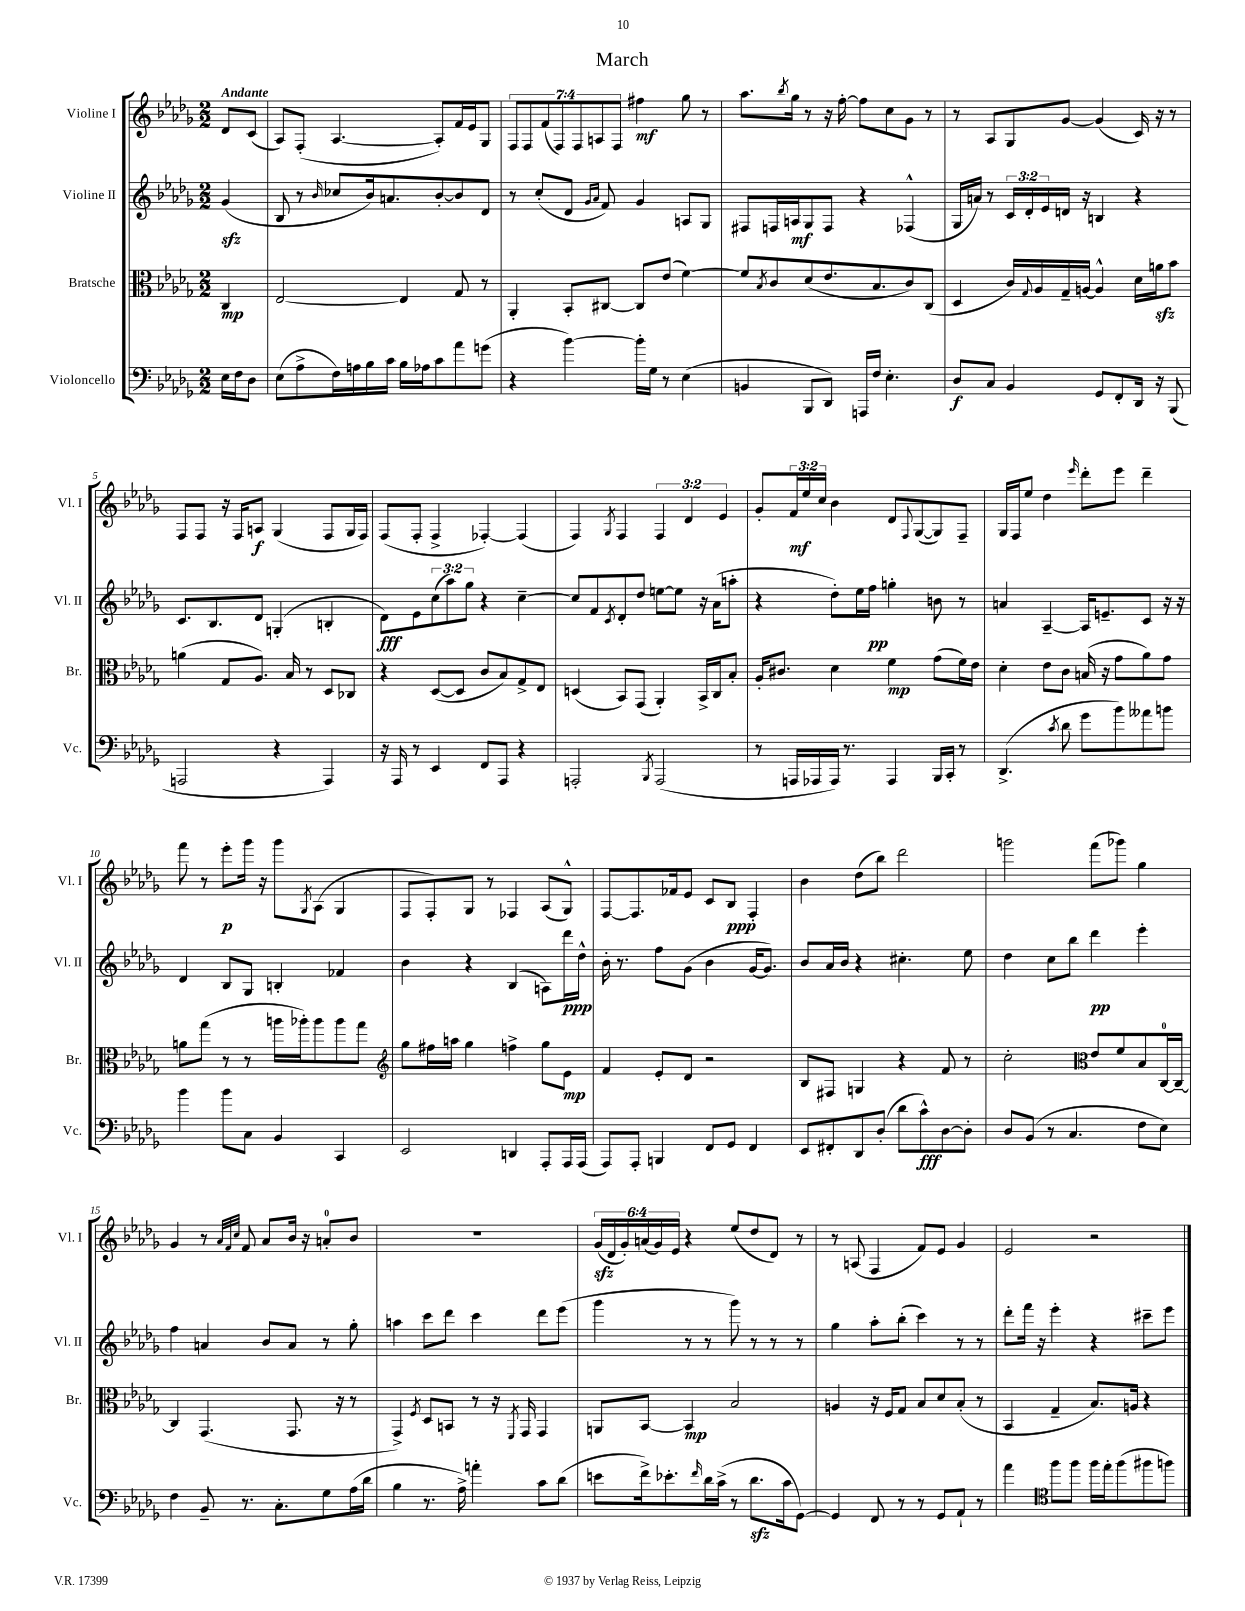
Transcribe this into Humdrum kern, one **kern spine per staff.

**kern	**dynam	**kern	**dynam	**kern	**dynam	**kern	**dynam
*part4	*part4	*part3	*part3	*part2	*part2	*part1	*part1
*staff4	*staff4	*staff3	*staff3	*staff2	*staff2	*staff1	*staff1
*I"Violoncello	*	*I"Bratsche	*	*I"Violine II	*	*I"Violine I	*
*I'Vc.	*	*I'Br.	*	*I'Vl. II	*	*I'Vl. I	*
*clefF4	*	*clefC3	*	*clefG2	*	*clefG2	*
*k[b-e-a-d-g-]	*	*k[b-e-a-d-g-]	*	*k[b-e-a-d-g-]	*	*k[b-e-a-d-g-]	*
*M2/2	*	*M2/2	*	*M2/2	*	*M2/2	*
=	=	=	=	=	=	=	=
!	!	!	!	!	!	!LO:TX:a:B:t=Andante	!
16E-\LL	.	4C/	mp	(4g-zz/	.	8d-/L	.
16F\J	.	.	.	.	.	.	.
8D-\J	.	.	.	.	.	(8c/J	.
=1	=1	=1	=1	=1	=1	=1	=1
(8E-\L	.	[2E-/	.	8B-/	.	8A-/L)	.
8A-^\	.	.	.	8r	.	(8F'/J	.
.	.	.	.	16qqb-/	.	.	.
16F\L)	.	.	.	8cc-X/L	.	[4.A-/	.
16An\	.	.	.	.	.	.	.
16B-\	.	.	.	16b-/k)	.	.	.
16c\JJ	.	.	.	8.an/	.	.	.
16B-\LL	.	4E-/]	.	.	.	.	.
16A-X\J	.	.	.	.	.	.	.
8c\	.	.	.	[8b-'/	.	8A-'/L])	.
8a-\	.	8G-/	.	8b-/]	.	16f/L	.
.	.	.	.	.	.	16e-/J	.
(8gn\J	.	8r	.	8d-/J	.	8G-/J	.
=2	=2	=2	=2	=2	=2	=2	=2
4r	.	4AA-'/	.	8r	.	14F/L	.
.	.	.	.	.	.	14F/	.
.	.	.	.	(8cc'/L	.	.	.
.	.	.	.	.	.	(14f/	.
.	.	.	.	.	.	14F/)	.
[4b-\)	.	8BB-'/L	.	8d-/J	.	.	.
.	.	.	.	.	.	14F/	.
.	.	.	.	.	.	14An/	.
.	.	.	.	16qqg-/LL	.	.	.
.	.	.	.	16qqa-/JJ	.	.	.
.	.	[8C#X/J	.	8f/)	.	.	.
.	.	.	.	.	.	14F/J	.
16b-'\LL]	.	8C#/L]	.	4g-/	.	4ff#X\	mf
16G-\JJ	.	.	.	.	.	.	.
8r	.	(8e-/J	.	.	.	.	.
(4E-\	.	[4f\)	.	8An/L	.	8gg-\	.
.	.	.	.	8G-/J	.	8r	.
=3	=3	=3	=3	=3	=3	=3	=3
4BBn/	.	8f/L]	.	8F#X/L	.	8.aa-\L	.
.	.	8qB-/	.	.	.	.	.
.	.	8c/	.	16Fn/L	.	.	.
.	.	.	.	.	.	8qbb-/	.
.	.	.	.	16An/J	mf	16gg-\Jk	.
8BBB-/L	.	(8d-/	.	8G-/	.	8r	.
8DD-/J)	.	8.e-/	.	8F/J	.	16r	.
.	.	.	.	.	.	[16ff'\	.
16AAAn/LL	.	.	.	4r	.	8ff\L]	.
16F/JJ	.	8.B-/	.	.	.	.	.
4.E-'\	.	.	.	.	.	8cc\	.
.	.	8c/)	.	(4F-X^^/	.	8g-\J	.
.	.	(8C/J	.	.	.	8r	.
=4	=4	=4	=4	=4	=4	=4	=4
8D-/L	f	4D-/	.	16G-/LL	.	8r	.
.	.	.	.	16an/JJ)	.	.	.
8C/J	.	.	.	8r	.	8A-/L	.
4BB-/	.	16c/LL)	.	24c/LL	.	8G-/	.
.	.	.	.	24d-'/	.	.	.
.	.	8qqG-/	.	.	.	.	.
.	.	16A-/	.	.	.	.	.
.	.	.	.	24e-/	.	.	.
.	.	16G-~/	.	16dn/JJ	.	[8g-/J	.
.	.	[16An/JJ	.	16r	.	.	.
8GG-/L	.	4A^^/]	.	4Bn/	.	(4g-/]	.
8FF'/	.	.	.	.	.	.	.
16DD-/Jk	.	16d-\LL	.	4r	.	16c/)	.
16r	.	16anzz\J	.	.	.	16r	.
(8BBB-/	.	8b-\J	.	.	.	8r	.
!!LO:LB:g=z
=5	=5	=5	=5	=5	=5	=5	=5
2AAAn/	.	(4an\	.	8.c/L	.	8F/L	.
.	.	.	.	.	.	8F/J	.
.	.	.	.	8.B-/	.	.	.
.	.	8G-/L	.	.	.	16r	.
.	.	.	.	.	.	16F/KL	.
.	.	8.A-/J)	.	8d-/J	.	8An/J	f
4r	.	.	.	(4Gn'/	.	(4G-/	.
.	.	16B-/	.	.	.	.	.
.	.	8r	.	.	.	.	.
4AAA/)	.	8D-/L	.	4Bn'/	.	8F/L	.
.	.	8C-X/J	.	.	.	16G-/L	.
.	.	.	.	.	.	16F/JJ)	.
=6	=6	=6	=6	=6	=6	=6	=6
16r	.	4r	.	8d-\L)	fff	(8F/L	.
16AAA-/	.	.	.	.	.	.	.
8r	.	.	.	8e-\	.	8F'/J	.
4EE-/	.	([8D-/L	.	(12cc\	.	4F^/	.
.	.	.	.	12aa-\)	.	.	.
.	.	8D-/J]	.	.	.	.	.
.	.	.	.	12gg-\J	.	.	.
8FF/L	.	8c/L	.	4r	.	[4F-X'/)	.
8AAA-/J	.	8B-/)	.	.	.	.	.
4r	.	8G-^/	.	[4cc~\	.	(4F-/]	.
.	.	8E-/J	.	.	.	.	.
=7	=7	=7	=7	=7	=7	=7	=7
2AAAn'/	.	(4Dn/	.	8cc/L]	.	4F/)	.
.	.	.	.	8f/	.	.	.
.	.	.	.	8qc/	.	8qG-/	.
.	.	8BB-/L)	.	8d-'/	.	4F/	.
.	.	(8GG-/J	.	8dd-/J	.	.	.
8qBBB-/	.	.	.	.	.	.	.
(2AAA/	.	4AA-'/)	.	[8een\L	.	6F/	.
.	.	.	.	8ee\J]	.	.	.
.	.	.	.	.	.	6d-/	.
.	.	16BB-^/LL	.	16r	.	.	.
.	.	16C/J	.	(16a-\KL	.	.	.
.	.	.	.	.	.	6e-/	.
.	.	8B-'/J	.	8aan'\J	.	.	.
=8	=8	=8	=8	=8	=8	=8	=8
8r	.	16A-'/KL	.	4r	.	8g-'/L	.
.	.	8.c#X/J	.	.	.	.	.
16AAAn/LL	.	.	.	.	.	24f/L	mf
.	.	.	.	.	.	24ee-/	.
16AAA-X/	.	.	.	.	.	.	.
.	.	.	.	.	.	24cc/JJ	.
16AAA-/JJ)	.	4d-\	.	8dd-'\L)	.	4b-\	.
8.r	.	.	.	.	.	.	.
.	.	.	.	16ee-\L	.	.	.
.	.	.	.	16ff\JJ	pp	.	.
4AAA-/	.	4f\	mp	4ggn'\	.	8d-/L	.
.	.	.	.	.	.	8qqF/	.
.	.	.	.	.	.	([8G-/	.
16BBB-/LL	.	(8g-\L	.	8bn\	.	8G-/])	.
16CC'/JJ	.	.	.	.	.	.	.
8r	.	16f\L)	.	8r	.	8F~/J	.
.	.	16e-\JJ	.	.	.	.	.
=9	=9	=9	=9	=9	=9	=9	=9
(4.DD-^/	.	4d-'\	.	4an/	.	16G-/LL	.
.	.	.	.	.	.	16F/J	.
.	.	.	.	.	.	8ee-/J	.
.	.	8e-\L	.	[4A-~/	.	4dd-\	.
8qc/	.	.	.	.	.	.	.
8d-\	.	8c\J	.	.	.	.	.
.	.	.	.	.	.	16qqeee-/	.
8g-\L	.	(16Bn/	.	16A-/KL]	.	8ddd-'\L	.
.	.	16r	.	8.en~/	.	.	.
8b-\)	.	8g-\L	.	.	.	8eee-\J	.
8a--X\	.	8a-\)	.	8c/J	.	4ddd-~\	.
8bn\J	.	8g-\J	.	16r	.	.	.
.	.	.	.	16r	.	.	.
!!LO:LB:g=z
=10	=10	=10	=10	=10	=10	=10	=10
4b-\	.	8an\L	.	4d-/	.	8fff\	.
.	.	(8gg-\J	.	.	.	8r	.
8b-\L	.	8r	.	8B-/L	.	8eee-'\L	p
8C\J	.	8r	.	8G-/J	.	16ggg-\Jk	.
.	.	.	.	.	.	16r	.
4BB-/	.	16aan\LL	.	4Bn'/	.	8ggg-\L	.
.	.	16aa-X'\J)	.	.	.	.	.
.	.	.	.	.	.	8qG-/	.
.	.	8aa-\	.	.	.	(8A-\J	.
4CC/	.	8aa-\	.	4f-X/	.	4G-/	.
.	.	8gg-\J	.	.	.	.	.
=11	=11	=11	=11	=11	=11	=11	=11
*	*	*clefG2	*	*	*	*	*
2EE-/	.	8gg-\L	.	4b-\	.	8F/L	.
.	.	16ff#X\L	.	.	.	8F'/)	.
.	.	16aan\JJ	.	.	.	.	.
.	.	4gg-\	.	4r	.	8G-/J	.
.	.	.	.	.	.	8r	.
4DDn/	.	4ffn^\	.	(4B-/	.	4F-X/	.
8AAA-'/L	.	8gg-\L	.	8An\L)	.	(8A-/L	.
16AAA-/L	.	8e-\J	mp	16ddd-\L	ppp	8G-^^/J)	.
(16AAA-/JJ	.	.	.	16dd-^^\JJ	.	.	.
=12	=12	=12	=12	=12	=12	=12	=12
8AAA-/L)	.	4f/	.	16b-'\	.	[8F/L	.
.	.	.	.	8.r	.	.	.
8AAA-'/J	.	.	.	.	.	8.F/]	.
4BBBn/	.	8e-'/L	.	8ff\L	.	.	.
.	.	.	.	.	.	16f-X/k	.
.	.	8d-/J	.	(8g-\J	.	8e-/J	.
8FF/L	.	2r	.	4b-\	.	8c/L	.
8GG-/J	.	.	.	.	.	8B-/J	ppp
4FF/	.	.	.	[16g-/KL	.	4F'/	.
.	.	.	.	8.g-/J])	.	.	.
=13	=13	=13	=13	=13	=13	=13	=13
8EE-/L	.	8B-/L	.	8b-/L	.	4b-\	.
8FF#X'/	.	8F#X/J	.	16a-/L	.	.	.
.	.	.	.	16b-/JJ	.	.	.
8DD-/	.	4Gn/	.	4r	.	(8dd-\L	.
(8D-'/J	.	.	.	.	.	8bb-\J)	.
8d-\L	.	4r	.	4.cc#X'\	.	2ddd-\	.
8c^^\)	fff	.	.	.	.	.	.
[8D-\	.	8f/	.	.	.	.	.
8D-'\J]	.	8r	.	8ee-\	.	.	.
=14	=14	=14	=14	=14	=14	=14	=14
8D-/L	.	2cc'\	.	4dd-\	.	2gggn\	.
(8BB-/J	.	.	.	.	.	.	.
8r	.	.	.	8cc\L	.	.	.
4.C/	.	.	.	8bb-\J	.	.	.
*	*	*clefC3	*	*	*	*	*
.	.	8e-/L	.	4ddd-\	pp	(8fff\L	.
.	.	8f/	.	.	.	8ggg-X\J)	.
8F\L	.	8B-/	.	4eee-'\	.	4gg-\	.
8E-\J)	.	[16C/L	.	.	.	.	.
.	.	16C~/JJ_	.	.	.	.	.
!!LO:LB:g=z
=15	=15	=15	=15	=15	=15	=15	=15
4F\	.	4C/]	.	4ff\	.	4g-/	.
8BB-~/	.	(4.GG-/	.	4an/	.	8r	.
.	.	.	.	.	.	32qqa-/LLL	.
.	.	.	.	.	.	32qqf/	.
.	.	.	.	.	.	32qqcc/JJJ	.
8.r	.	.	.	.	.	8f/	.
.	.	.	.	8b-/L	.	8a-/L	.
8.C'\L	.	.	.	.	.	.	.
.	.	8.GG-/	.	8a/J	.	16b-/Jk	.
.	.	.	.	.	.	16r	.
8G-\	.	.	.	8r	.	8an'/L	.
.	.	16r	.	.	.	.	.
(16A-\L	.	8r	.	8gg-'\	.	8b-/J	.
16d-\JJ	.	.	.	.	.	.	.
=16	=16	=16	=16	=16	=16	=16	=16
4B-\	.	4GG-^/)	.	4aan\	.	1r	.
.	.	8qF/	.	.	.	.	.
8.r	.	8D-/L	.	8ccc\L	.	.	.
.	.	8BBn/J	.	8ddd-\J	.	.	.
16A-^\)	.	.	.	.	.	.	.
4an'\	.	8r	.	4ccc\	.	.	.
.	.	16r	.	.	.	.	.
.	.	8qFF/	.	.	.	.	.
.	.	16GG-/	.	.	.	.	.
8c\L	.	4GG-/	.	8ddd-\L	.	.	.
(8d-\J	.	.	.	(8eee-\J	.	.	.
=17	=17	=17	=17	=17	=17	=17	=17
8en\L	.	8AAn/L	.	4ggg-\	.	(24g-zz/LL	.
.	.	.	.	.	.	24d-/	.
.	.	.	.	.	.	24g-'/)	.
16f^\k)	.	[8BB-/J	.	.	.	(24an/	.
.	.	.	.	.	.	24g-/)	.
8.e-X'\	.	.	.	.	.	.	.
.	.	.	.	.	.	24e-/JJ	.
.	.	4BB-/]	mp	8r	.	4r	.
16qqf/	.	.	.	.	.	.	.
16d-\L	.	.	.	8r	.	.	.
(16c^\JJ	.	.	.	.	.	.	.
8r	.	2B-/	.	8ggg-\)	.	(8ee-/L	.
8.d-zz\L	.	.	.	8r	.	8dd-/	.
.	.	.	.	8r	.	8d-/J)	.
16c\k	.	.	.	.	.	.	.
[8GG-\J)	.	.	.	8r	.	8r	.
=18	=18	=18	=18	=18	=18	=18	=18
4GG-/]	.	4An/	.	4gg-\	.	8r	.
.	.	.	.	.	.	(8An/	.
8FF/	.	16r	.	8aa-'\L	.	4F/	.
.	.	16F/KL	.	.	.	.	.
8r	.	8G-/J	.	(8bb-'\J	.	.	.
8r	.	8B-/L	.	4ccc\)	.	8f/L)	.
8GG-/L	.	8d-/	.	.	.	8e-/J	.
8AA-`/J	.	(8B-'/J	.	8r	.	4g-/	.
8r	.	8r	.	8r	.	.	.
=19	=19	=19	=19	=19	=19	=19	=19
4a-\	.	4BB-/	.	8ddd-'\L	.	2e-/	.
.	.	.	.	16fff\Jk	.	.	.
.	.	.	.	16r	.	.	.
*clefC4	*	*	*	*	*	*	*
8ff\L	.	4G-~/	.	4eee-'\	.	.	.
8ff\J	.	.	.	.	.	.	.
16ff\LL	.	8.B-/L)	.	4r	.	2r	.
16ee-'\J	.	.	.	.	.	.	.
(8ff\	.	.	.	.	.	.	.
.	.	16An/Jk	.	.	.	.	.
8ff#X\	.	4r	.	8ccc#X~\L	.	.	.
8ffn\J)	.	.	.	8eee-\J	.	.	.
==	==	==	==	==	==	==	==
*-	*-	*-	*-	*-	*-	*-	*-
